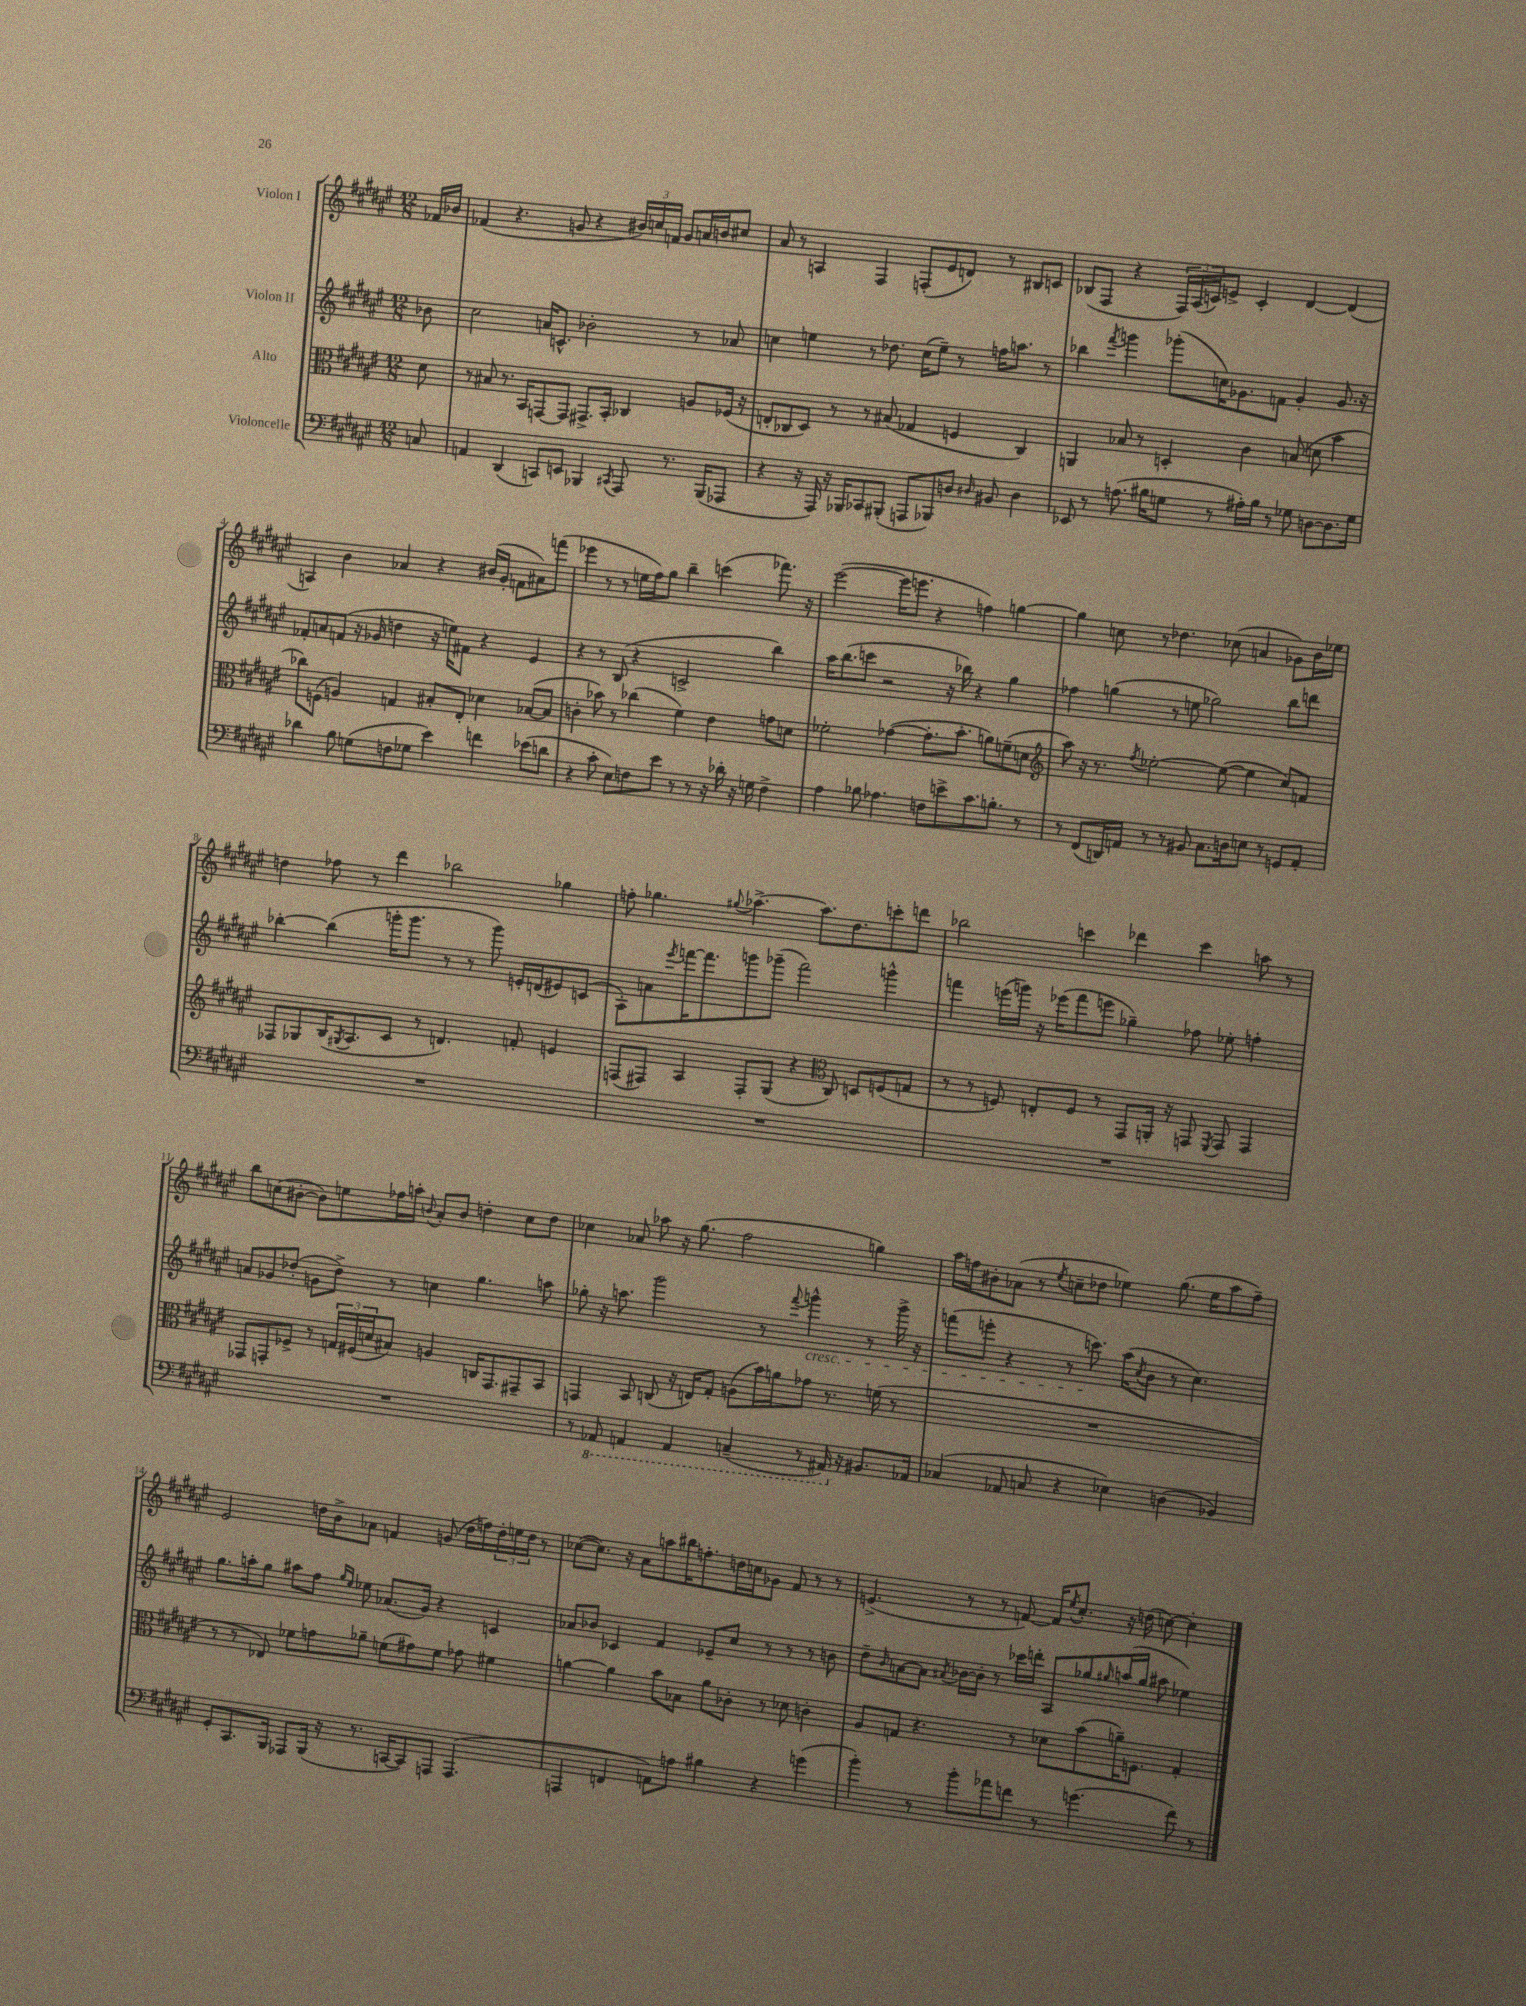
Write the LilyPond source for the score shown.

<<
\new StaffGroup <<
\new Staff = "s0" \with { instrumentName = "Violon I" } {
    \clef treble \key fis \major \numericTimeSignature \time 12/8 \partial 8
    fes'16 bes'16 |
    fes'4( r4. g'8 r4 \tuplet 3/2 { bis'16) c''16 f'16 } g'8 a'16 b'16 cis''8 |
    ais'8 r8 a4 fis4 f8-.( eis'8 d'8) r8 bis8 c'8 |
    bes8( fis8 r4 \tuplet 3/2 { fis16) ais16( c'16) } e'8-> c'4-. dis'4~ dis'4( |
    a4) b'4 aes'4 r4 bis'16( gis'16-. f'8 ais'8) f'''8( |
    ees'''4 r8 r8 e''16 fis''16) gis''8 b''4-- c'''4( fes'''8.) r16 |
    eis'''2~( eis'''16 e'''8. r4 f''4) g''4~ |
    g''4 c''8 r8 des''4. ces''8( a'4 ges'8) b'16 ees''16 |
    d''4 fes''8 r8 dis'''4 bes''2 ges''4 |
    f''8-. ges''4. \appoggiatura { gis''8 } aes''4.~-> aes''8. dis''8. c'''8-. d'''8 |
    bes''2 c'''4 des'''4 c'''4 a''8 r8 |
    b''8 c''8( bis'8~-. bis'8) e''8 fes''16 a''16-. \appoggiatura { b'8 } ais'8-. b'8 d''4-. c''8 d''8 |
    ces''4 aes'8 aes''8 r16 gis''8.( fis''2 g''4) |
    ais''16 f''16 bis'8-. aes'8( r8 \acciaccatura { eis''8 } c''8-- des''8 ees''4) gis''8.( ees''16 ais''8 f''8--) |
    eis'2 d''16 b'16-> aes'8 f'4 g'8( d''16 f''16) \tuplet 3/2 { d''16-. e''16 d''16 } r8 |
    ces''8~( ces''8.) r16 ais'8 a''8 bis''16 f''8.-. d''16 c''16 ges'8 fis'8 r8 r8 |
    e'4.->( r8 r8 f'8~) f'16 \acciaccatura { eis''8 } cis''8.-. r16 d''16( c''8~) c''4-. \bar "|." |
}
\new Staff = "s1" \with { instrumentName = "Violon II" } {
    \clef treble \key fis \major \numericTimeSignature \time 12/8 \partial 8
    bes'8 |
    cis''2 a'16 c'8.-^ bes'2-. r8 aes'8 |
    c''4 e''4 r8 des''8. c''16( e''8--) r8 f''16 a''8. r8 |
    bes''4 \acciaccatura { fis'''8 } g'''4 ges'''8-.( c''16) ges'8. f'8 ges'4-. ges'8. r16 |
    fes'8-. a'8 f'8( r16 ges'16 d''4 r16 e''16) fis'8 r4 eis'4 |
    r4 r8 b8( r4 c'2-> b''4) |
    ais''16 b''8.( c'''8 r2 r16 bes''16) r4 gis''4 |
    fes''4 g''4( r8 e''8 ges''2) b''8 d'''8 |
    bes''4~-. bes''4( g'''16-. g'''8. r8 r8 g'''8) e'16-. d'16( eis'8) c'8( |
    ais8-.) a'8 \acciaccatura { eis'''8 } f'''16~ f'''8. g'''8 ges'''8--( f'''2) g'''4-^ |
    f'''4 e'''16( g'''16) r16 ees'''16( f'''8 e'''8 ges''4--) fes''8 ees''8-. f''4-. |
    a'8 ges'8 des''8-.( g'8 des''8->) r8 c''4 gis''4. a''8 |
    ges''8-. r16 a''8. gis'''2 r8 \appoggiatura { fis'''8 } g'''4-^\cresc r8 g'''16-> r16 |
    f'''8( e'''8-. r4 r8 c'''8.\!) ais''16( \acciaccatura { cis''8 } b'8 r8 cis''4.) |
    gis''8. a''16-. gis''8 ais''8 fis''8 \grace { gis''16 eis''16 } ees''8 aes'8.( gis'16) r4 c'4 |
    aes'8 bes'8 ces'4 fis'4 ees'8-- cis''8 r8 r8 r8 b'8 |
    dis''8-- \grace { b'16 } a'8~ a'8 \acciaccatura { ais'8 } bes'16~ bes'16-. r8 ces'''16 d'''16-. ais8 ges''8 \grace { gis''16 } a''16( gis''16 ais''8 ees''4) \bar "|." |
}
\new Staff = "s2" \with { instrumentName = "Alto" } {
    \clef alto \key fis \major \numericTimeSignature \time 12/8 \partial 8
    dis'8 |
    r8 bis8 r8. b,16 g,8~ g,8 gis,8.-> b,16-. ces4 a8 fes16( r16 |
    e8-. ces8 dis8) r8 r8 bis8( ges4 f4 ces4) |
    a,4 bes8 r8 d4-. cis'4 b8( d'8 b'4 |
    ces''8) f8( a4) g4 bis8-. eis8-. des'4 bes8~( bes8 |
    c'4-. bes'8) r8 ces''4( fis'4) eis'4 g'8 d'8 |
    fes'2-. ges'4~( ges'8.-. b'8.-. a'8) f'8--( d'8 |
    \clef treble ais''8) r16 r8. \acciaccatura { fis''8 } ees''2~-. ees''8~( ees''4 cis''8) f'8 |
    fes8 ges8 b16( \acciaccatura { gis8 } ais8. cis'8 r8 d'4.) f'8-. e'4 |
    f8( fis8) ais4 fis8-. gis8( r4 \clef alto cis8) d8 f8( g8 |
    r8 r8 f8) e8-. f8 r8 gis,8 a,16-. r16 g,8 \acciaccatura { fis,8 } g,8 g,4 |
    ges,8 g,8-. fes8-> r8 \tuplet 3/2 { g16 fis16( d'16 } bis8) a4 c16 g,8. gis,8-- b,8 |
    g,4 b,8 c8( r16 e16) gis8-. a8( b'16) a'16 ges'8 r8. f'16( r8 |
    R1. |
    r8 r8 ees8) fes'8 g'8 aes'8-- f'8( gis'8) f'8 ges'8 fis'4 |
    a'4~ a'4 b'8 bes8 a'8 ces'8-. r8 des'8 c'4-. |
    ais8 g8 r4. r8 des'8 b'8( a'16--) f8. g4-. \bar "|." |
}
\new Staff = "s3" \with { instrumentName = "Violoncelle" } {
    \clef bass \key fis \major \numericTimeSignature \time 12/8 \partial 8
    c8 |
    a,4 dis,4( c,8) e,8 bes,,4 \acciaccatura { cis,8 } ais,,8 r8. bes,,16( aes,,8 |
    r4 r16 ais,,16) r16 bes,,16 ces,8 bis,,8-.( a,,8 bes,,8) d8 \grace { dis16 } bis,8 dis4 |
    ees,8 r8 a8.( bis16 g8 r8 ais16-.) bis16 r8 ges8 d8~ d8. ges16 |
    des'4 b8 g8( f8 ges8 eis'4) f'4 ees'8( d'8 |
    r4 cis'8-. eis8) f8 eis'8 r8 r8 r16 des'16-. r16 g16 f4-> |
    ais4 bes8 aes4. f8 e'8-> cis'8. b8.-. r8 |
    r8 fis,8( d,16) a,16 r8 r8 bis,8 cis8. d16 e8 r8 g,8 a,8-. |
    R1. |
    R1. |
    R1. |
    R1. |
    r8 \ottava #-1 aes,,8 a,,4 a,,4 c,4--( r8 ais,,16) \ottava #0 r16 bis,8. aes,16 |
    ces4( aes,8 c8 r4 ees4) d4( bes,4) |
    gis,8-. cis,8. b,,16 aes,,8 b,,16( r16 r8. c,16~ c,8) a,,8 a,,4.( |
    a,,4 f,4 a,8) a8 bis4 r4 g'4( |
    b'4-.) r8 b'8-. aes'8 f'8 r8 g'4.( f'8) r8 \bar "|." |
}
>>
>>
